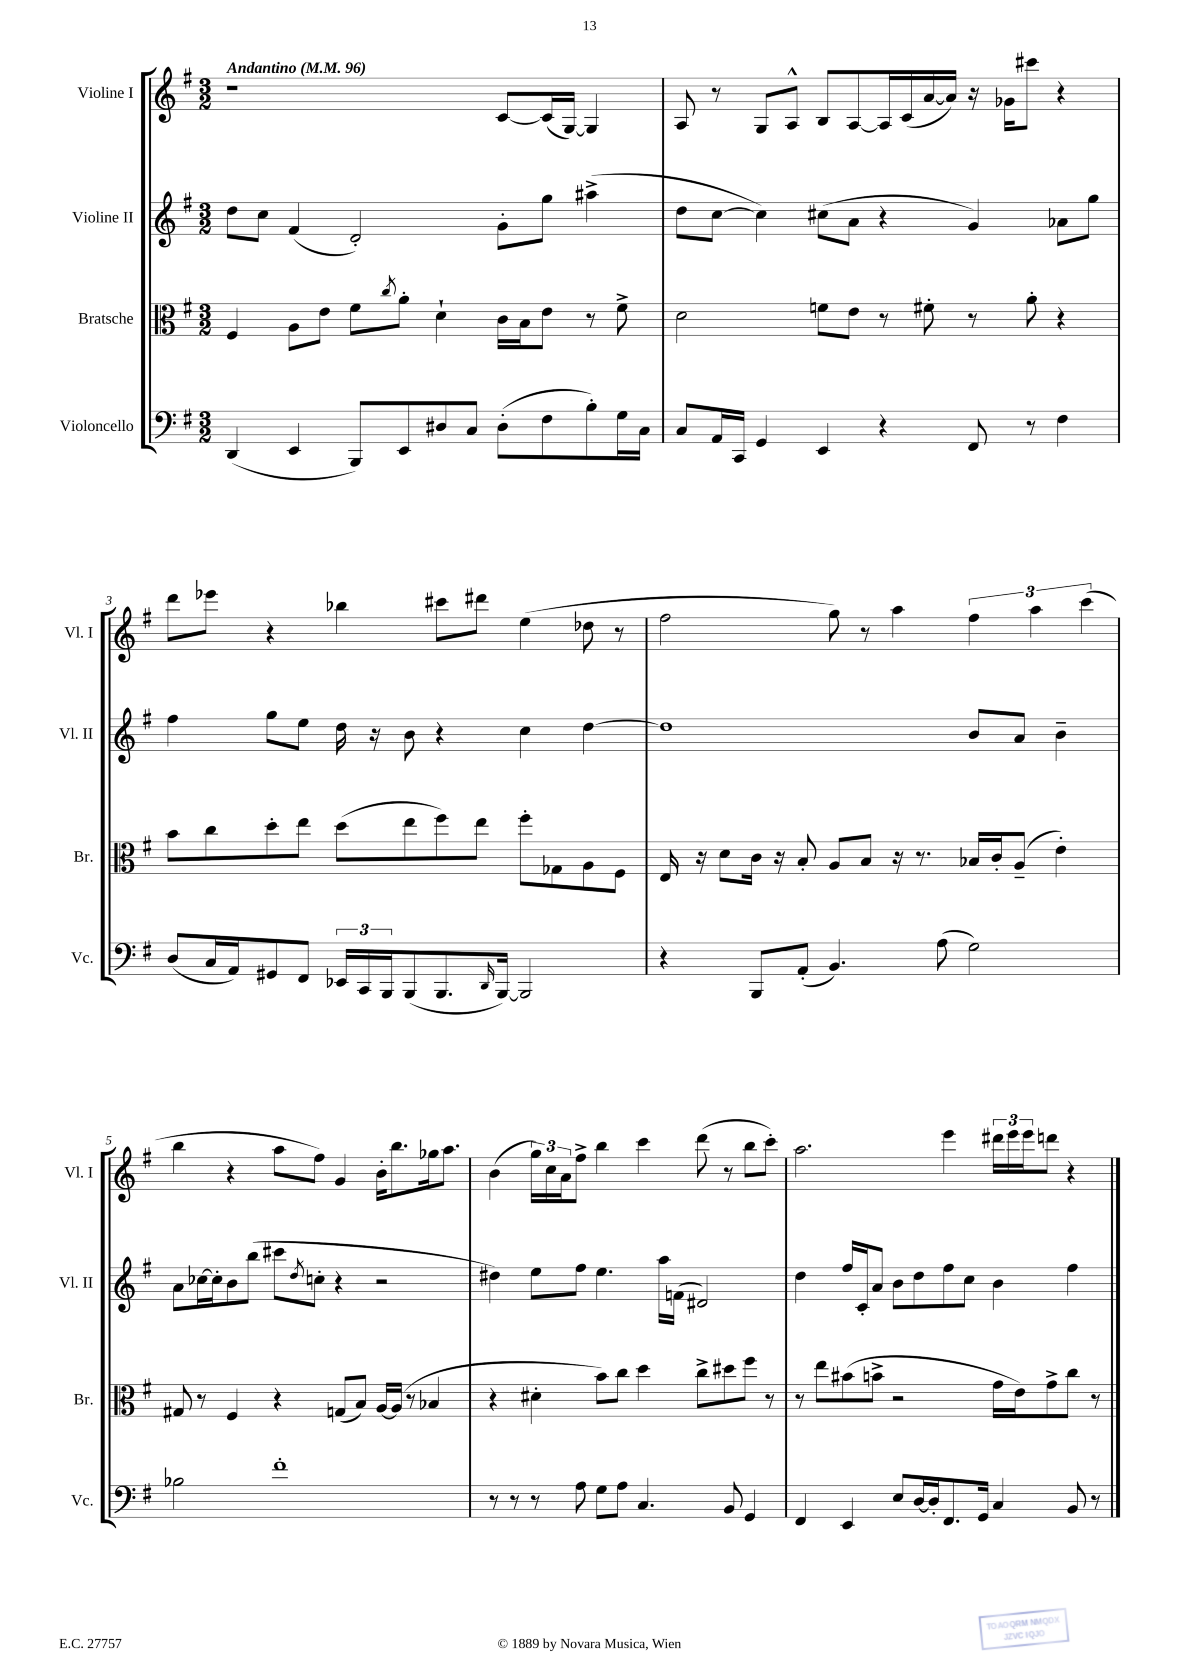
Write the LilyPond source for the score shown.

<<
\new StaffGroup <<
\new Staff = "s0" \with { instrumentName = "Violine I" shortInstrumentName = "Vl. I" } {
    \clef treble \key g \major \numericTimeSignature \time 3/2 \tempo "Andantino" 4 = 96
    r1 c'8~ c'16( g16~) g4 |
    a8 r8 g8 a8-^ b8 a8~ a16 c'16( a'16~ a'16) r16 ges'16 cis'''8 r4 |
    d'''8 ees'''8 r4 bes''4 cis'''8 dis'''8 e''4( des''8 r8 |
    fis''2 g''8) r8 a''4 \tuplet 3/2 { fis''4 a''4 c'''4( } |
    b''4 r4 a''8 fis''8) g'4 b'16-. b''8. ges''16 a''8. |
    b'4( \tuplet 3/2 { g''16) c''16 a'16 } fis''8-> b''4 c'''4 d'''8( r8 b''8 c'''8-.) |
    a''2. e'''4 \tuplet 3/2 { dis'''16 e'''16 e'''16 } d'''8 r4 \bar "|." |
}
\new Staff = "s1" \with { instrumentName = "Violine II" shortInstrumentName = "Vl. II" } {
    \clef treble \key g \major \numericTimeSignature \time 3/2
    d''8 c''8 fis'4( d'2-.) g'8-. g''8 ais''4->( |
    d''8 c''8~ c''4) cis''8( a'8 r4 g'4) aes'8 g''8 |
    fis''4 g''8 e''8 d''16 r16 b'8 r4 c''4 d''4~ |
    d''1 b'8 a'8 b'4-- |
    a'8 ces''16~ ces''16-. b'8 b''8( cis'''8 \acciaccatura { d''8 } c''8-. r4 r2 |
    dis''4) e''8 fis''8 e''4. a''16 f'16( dis'2) |
    d''4 fis''16 c'16-. a'8 b'8 d''8 fis''8 c''8 b'4 fis''4 \bar "|." |
}
\new Staff = "s2" \with { instrumentName = "Bratsche" shortInstrumentName = "Br." } {
    \clef alto \key g \major \numericTimeSignature \time 3/2
    fis4 a8 e'8 fis'8 \acciaccatura { c''8 } a'8-. d'4-! c'16 b16 e'8 r8 fis'8-> |
    d'2 f'8 e'8 r8 fis'8-. r8 a'8-. r4 |
    b'8 c''8 d''8-. e''8 d''8( e''8 fis''8) e''8 fis''8-. ges8 a8 fis8 |
    e16 r16 d'8 c'16 r16 b8-. a8 b8 r16 r8. bes16 c'16-. a8--( e'4-.) |
    gis8 r8 fis4 r4 g8( b8) a16~ a16( r8 bes4 |
    r4 dis'4-. b'8) c''8 d''4 c''8-> dis''8 fis''8 r8 |
    r8 e''8 bis'8( b'8-> r2 g'16 e'16) g'8-> c''8 r8 \bar "|." |
}
\new Staff = "s3" \with { instrumentName = "Violoncello" shortInstrumentName = "Vc." } {
    \clef bass \key g \major \numericTimeSignature \time 3/2
    d,4( e,4 b,,8) e,8 dis8 c8 dis8-.( fis8 b8-.) g16 c16 |
    c8 a,16 c,16 g,4 e,4 r4 fis,8 r8 fis4 |
    d8( c16 a,16) gis,8 fis,8 \tuplet 3/2 { ees,16 c,16 b,,16 } b,,8( b,,8. \grace { d,16 } b,,16~) b,,2 |
    r4 b,,8 a,8-.( b,4.) a8( g2) |
    bes2 fis'1-. |
    r8 r8 r8 a8 g8 a8 c4. b,8 g,4 |
    fis,4 e,4 e8 d16~ d16-. fis,8. g,16 c4 b,8 r8 \bar "|." |
}
>>
>>
